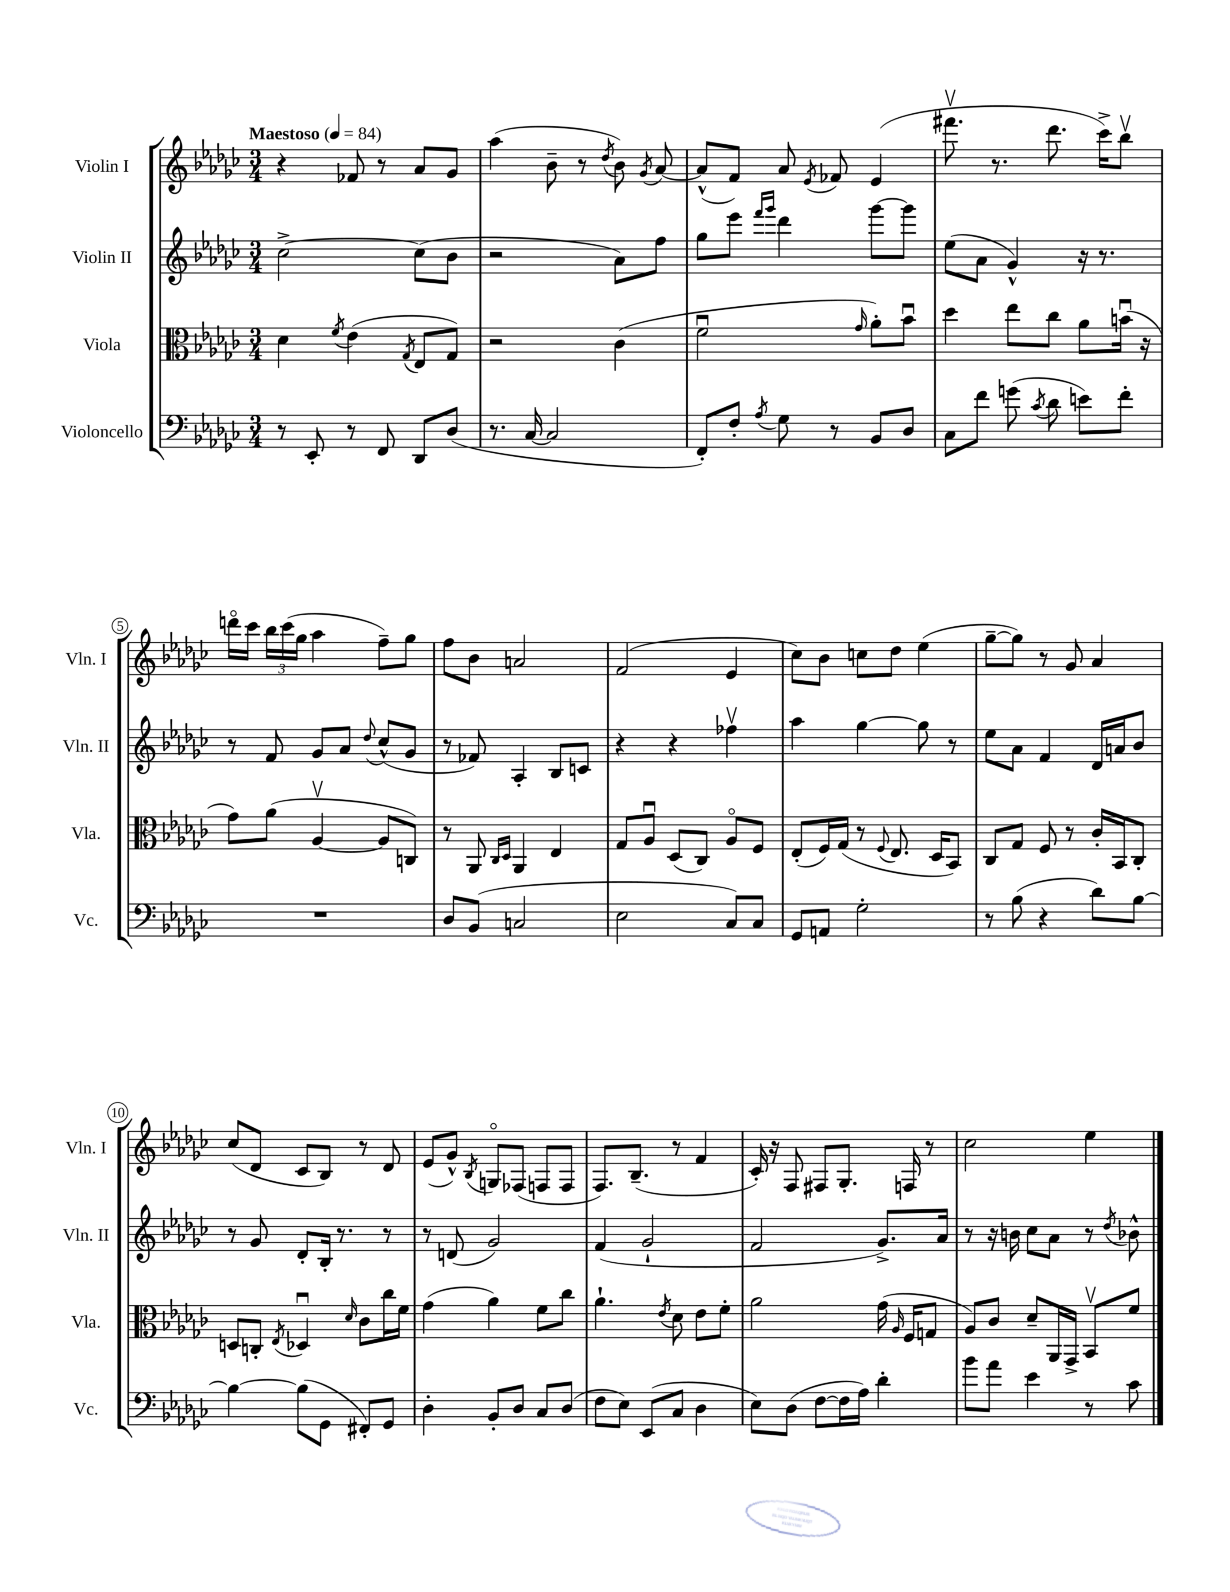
<<
\new StaffGroup <<
\new Staff = "s0" \with { instrumentName = "Violin I" shortInstrumentName = "Vln. I" } {
    \clef treble \key ges \major \numericTimeSignature \time 3/4 \tempo "Maestoso" 4 = 84
    \autoBeamOff r4 fes'8 r8 aes'8[ ges'8] |
    aes''4( bes'8-- r8 \acciaccatura { des''8 } bes'8) \acciaccatura { ges'8 } aes'8~ |
    aes'8[-^( f'8]) aes'8 \acciaccatura { ees'8 } fes'8 ees'4( |
    fis'''8.\upbow r8. des'''8. ces'''16[->) bes''8]\upbow |
    d'''16[\flageolet ces'''16] \tuplet 3/2 { bes''16[ ces'''16( ges''16] } aes''4 f''8[--) ges''8] |
    f''8[ bes'8] a'2 |
    f'2( ees'4 |
    ces''8[) bes'8] c''8[ des''8] ees''4( |
    ges''8[~-- ges''8]) r8 ges'8 aes'4 |
    ces''8[( des'8] ces'8[ bes8]) r8 des'8 |
    ees'8[( ges'8]-^) \acciaccatura { bes8 } g8[\flageolet fes8]( f8[ f8] |
    f8.[) bes8.]--( r8 f'4 |
    ces'16-.) r16 f8 fis8[ ges8.]-. f16 r8 |
    ces''2 ees''4 \bar "|." |
}
\new Staff = "s1" \with { instrumentName = "Violin II" shortInstrumentName = "Vln. II" } {
    \clef treble \key ges \major \numericTimeSignature \time 3/4
    \autoBeamOff ces''2~-> ces''8[( bes'8] |
    r2 aes'8[) f''8] |
    ges''8[ ees'''8] \grace { f'''16[ ges'''16] } des'''4 ges'''8[~ ges'''8] |
    ees''8[( aes'8] ges'4-^) r16 r8. |
    r8 f'8 ges'8[ aes'8] \appoggiatura { des''8 } ces''8[-^( ges'8] |
    r8 fes'8) aes4-. bes8[ c'8] |
    r4 r4 fes''4\upbow |
    aes''4 ges''4~ ges''8 r8 |
    ees''8[ aes'8] f'4 des'16[ a'16 bes'8] |
    r8 ges'8 des'8[-. bes16]-. r8. r8 |
    r8 d'8( ges'2) |
    f'4( ges'2-! |
    f'2 ges'8.[->) aes'16] |
    r8 r16 b'16 ces''8[ aes'8] r8 \acciaccatura { des''8 } bes'8-^ \bar "|." |
}
\new Staff = "s2" \with { instrumentName = "Viola" shortInstrumentName = "Vla." } {
    \clef alto \key ges \major \numericTimeSignature \time 3/4
    \autoBeamOff des'4 \acciaccatura { f'8 } ees'4( \acciaccatura { ges8 } ees8[ ges8]) |
    r2 ces'4( |
    f'2\downbow \grace { ges'16 } aes'8[-.) bes'8]\downbow |
    des''4 ees''8[ ces''8] aes'8[ b'16]\downbow( r16 |
    ges'8[) aes'8]( aes4~\upbow aes8[ c8]) |
    r8 aes,8 \grace { ces16[ des16] } aes,4 ees4 |
    ges8[ aes8]\downbow des8[( ces8]) aes8[\flageolet f8] |
    ees8[-.( f16) ges16]( r8 \appoggiatura { f8 } ees8. des16[ bes,8]) |
    ces8[ ges8] f8 r8 ces'16[-. bes,16 ces8]-. |
    d8[ c8]-. \acciaccatura { ees8 } des4\downbow \grace { des'16 } ces'8[ ces''16 f'16] |
    ges'4( aes'4) f'8[ ces''8] |
    aes'4.-! \acciaccatura { ees'8 } des'8 ees'8[ f'8]-. |
    aes'2 ges'16( \grace { aes16 } f16[ g8] |
    aes8[) ces'8] des'8[-- aes,16 ges,16]-> bes,8[\upbow f'8] \bar "|." |
}
\new Staff = "s3" \with { instrumentName = "Violoncello" shortInstrumentName = "Vc." } {
    \clef bass \key ges \major \numericTimeSignature \time 3/4
    \autoBeamOff r8 ees,8-. r8 f,8 des,8[ des8]( |
    r8. ces16~ ces2 |
    f,8[-.) f8]-. \acciaccatura { aes8 } ges8 r8 bes,8[ des8] |
    ces8[ f'8] g'8( \acciaccatura { ces'8 } des'8 e'8[) f'8]-. |
    R2. |
    des8[ bes,8]( c2 |
    ees2 ces8[) ces8] |
    ges,8[ a,8] ges2-. |
    r8 bes8( r4 des'8[) bes8]~ |
    bes4~ bes8[( ges,8] fis,8[-.) ges,8] |
    des4-. bes,8[-. des8] ces8[ des8]( |
    f8[ ees8]) ees,8[( ces8] des4 |
    ees8[) des8]( f8[~ f16 aes16]) des'4-. |
    bes'8[ aes'8] ees'4 r8 ces'8 \bar "|." |
}
>>
>>
\layout { \context { \Score \override BarNumber.stencil = #(make-stencil-circler 0.1 0.3 ly:text-interface::print) } }
